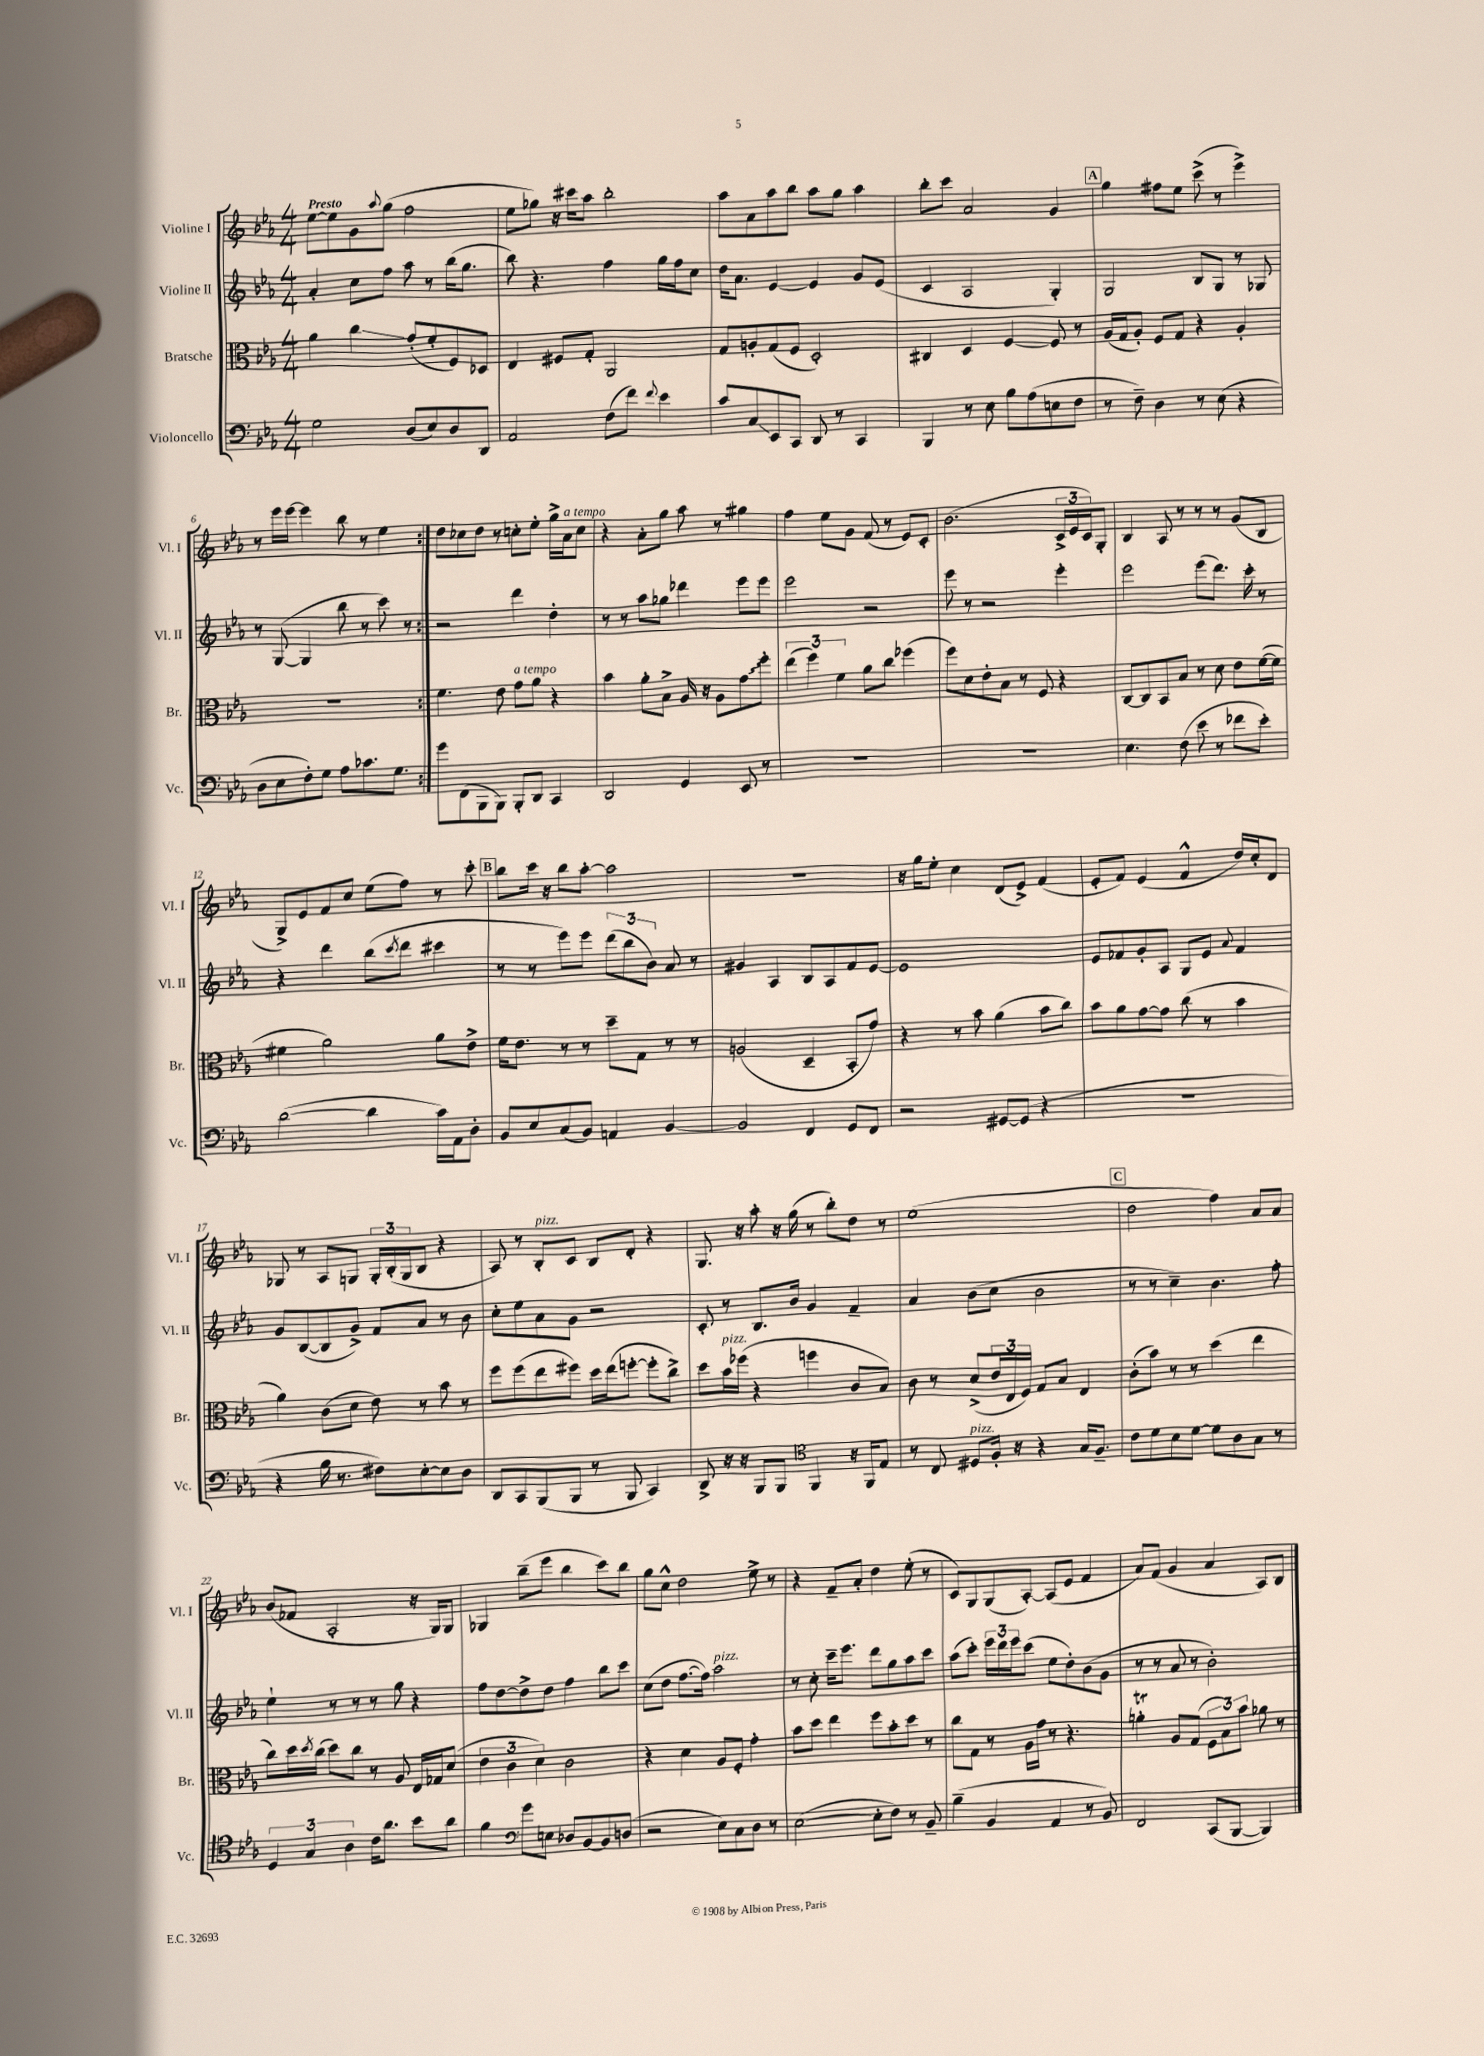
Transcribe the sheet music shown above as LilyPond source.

<<
\new StaffGroup <<
\new Staff = "s0" \with { instrumentName = "Violine I" shortInstrumentName = "Vl. I" } {
    \clef treble \key ees \major \numericTimeSignature \time 4/4 \tempo "Presto"
    \repeat volta 2 { ees''8~ ees''8 g'8 \appoggiatura { aes''8 } g''8( f''2 |
    ees''8 ges''8) r16 cis'''16 aes''8 bes''2-. |
    aes''8 aes'8 aes''8 bes''8 aes''8 g''8 aes''4 |
    bes''8-. c'''8 aes'2 g'4 |
    \mark \markup { \box "A" } g''4 fis''8 ees''8 c'''8->( r8 ees'''4->) |
    r8 ees'''16 ees'''16~ ees'''4 bes''8 r8 ees''4 | }
    d''8 ces''8 d''8 r8 c''8-. ees''8-. g''16-> aes'16^\markup { \italic "a tempo" } c''8 |
    r4 aes'8-. g''8 aes''8 r8 gis''4 |
    f''4 ees''8 g'8 f'8( r8 ees'8) c'8-. |
    bes'2.( \tuplet 3/2 { c'16-> ees'16 c'16) } g8-. |
    bes4 aes8 r8 r8 r8 g'8( bes8 |
    g8->) ees'8 f'8 c''8 ees''8( f''8) r8 c'''8-. |
    \mark \markup { \box "B" } bes''8 c'''16 r16 bes''8 aes''8~-. aes''2 |
    R1 |
    r16 g''16 ees''8-. c''4 d'8( ees'8->) f'4( |
    ees'8-. f'8) ees'4( f'4-^ d''16) c''16-. d'8 |
    ges8 r8 aes8 g8 \tuplet 3/2 { g16-. bes16-.( g16 } bes8 r4 |
    aes8) r8 bes8-.^\markup { \italic "pizz." } c'8 bes8 d'8-. r4 |
    g8. r16 aes''8-. r16 g''16( r8 bes''8-.) d''8 r8 |
    ees''1( |
    \mark \markup { \box "C" } d''2 f''4) aes'8 aes'8 |
    bes'8( fes'8 aes2-. r16 g16) g8 |
    ges4 bes''8--( ees'''8 bes''4 c'''8) bes''8 |
    g''8 c''8-^ d''2 ees''8-> r8 |
    r4 f'8-- aes'8-. d''4 ees''8-.( r8 |
    c'8) g8 g8( aes8~-.) aes8( ees'8 f'4 |
    aes'8) f'8( g'4 aes'4 aes8) bes8 \bar "|." |
}
\new Staff = "s1" \with { instrumentName = "Violine II" shortInstrumentName = "Vl. II" } {
    \clef treble \key ees \major \numericTimeSignature \time 4/4
    \repeat volta 2 { aes'4-. c''8 f''8 aes''8 r8 bes''16( g''8. |
    bes''8) r4. f''4 g''16 f''16 c''8 |
    d''16 aes'8. ees'4~ ees'4 g'8 ees'8( |
    c'4 aes2 g4-.) |
    \mark \markup { \box "A" } g2 bes8 g8 r8 ges8 |
    r8 g8~( g4 bes''8 r8 c'''8) r8 | }
    r2 d'''4 d''4-. |
    r8 r8 aes''8 ges''8 des'''4 ees'''8 ees'''8 |
    ees'''2 r2 |
    ees'''8 r8 r2 ees'''4-. |
    ees'''2 ees'''8( d'''8.) c'''16-. r8 |
    r4 d'''4 bes''8( \acciaccatura { c'''8 } d'''8 cis'''4 |
    \mark \markup { \box "B" } r8 r8 ees'''8) ees'''8 \tuplet 3/2 { d'''8( bes''8 bes'8) } aes'8 r8 |
    gis'4 aes4 bes8 aes8 f'8 ees'8~ |
    ees'1 |
    ees'8 fes'8 g'8-. aes8 g8 ees'8 \appoggiatura { aes'8 } fes'4 |
    g'8 bes8~( bes8 g'8->) f'8 aes'8 r8 bes'8 |
    c''8-. ees''8 aes'8 g'8 r2 |
    c'8-. r8 bes8. bes'16 g'4 f'4-- |
    aes'4 bes'8( c''8 bes'2 |
    \mark \markup { \box "C" } r8 r8 c''4--) bes'4. f''8-. |
    ees''4-! r8 r8 r8 g''8 r4 |
    f''8 d''8~ d''8-> d''8 f''4 bes''8 c'''8 |
    c''8( d''8 f''8.~ f''16) aes''2^\markup { \italic "pizz." } |
    r8 c''8-. c'''16-- ees'''8. d'''8 g''8 aes''8 c'''8 |
    aes''8( c'''8-.) \tuplet 3/2 { ees'''16 d'''16 ees'''16 } c'''8( ees''8 d''8-.) bes'8( g'8 |
    r8 r8 aes'8 r8 bes'2-.) \bar "|." |
}
\new Staff = "s2" \with { instrumentName = "Bratsche" shortInstrumentName = "Br." } {
    \clef alto \key ees \major \numericTimeSignature \time 4/4
    \repeat volta 2 { aes'4 c''4\glissando g'8-.( f'8-. f8) des8 |
    ees4 fis8 g8-. aes,2 |
    g8 a8-. g8( f8 d2-.) |
    cis4 d4 f4~ f8 r8 |
    \mark \markup { \box "A" } aes16( g16 aes8-.) f8 g8 r4 aes4-. |
    R1 | }
    f'4. ees'8 g'8^\markup { \italic "a tempo" } aes'8 r4 |
    bes'4 aes'8-. bes8-> aes16 r16 aes8 \once \override Glissando.style = #'zigzag g'8\glissando f''8-. |
    \tuplet 3/2 { ees''4( f''4) f'4 } aes'8 c''8 fes''4( |
    f''8) d'8 ees'8-. bes8 r8 f8 r4 |
    c8~ c8 bes,8 bes8 r8 d'8 ees'8 f'16~( f'16 |
    fis'4 aes'2) aes'8 ees'8-> |
    \mark \markup { \box "B" } f'16 ees'8. r8 r8 d''8-- g8 r8 r8 |
    a2( d4-- bes,8-. g'8) |
    r4 r8 bes'8 aes'4( bes'8 c''8) |
    bes'8 aes'8 g'8~ g'8 c''8( r8 bes'4 |
    aes'4) c'8( d'8 ees'8) r8 bes'8 r8 |
    f''8 f''8( ees''8 fis''8) d''16 ees''16( f''8~-. f''8-. c''8->) |
    d''8 bes'16^\markup { \italic "pizz." } fes''16( r4 f''4 c'8 bes8) |
    c'8 r8 d'8->( \tuplet 3/2 { ees'16 ees16 f16) } g8 bes8 ees4 |
    \mark \markup { \box "C" } c'8-.( bes'8) r8 r8 d''4( ees''4 |
    c''8) d''16 \acciaccatura { d''8 } c''16( d''8) c''8 r8 aes8 ees16 ges16 d'8( |
    \tuplet 3/2 { ees'4 c'4 d'4) } c'2 |
    r4 d'4 aes8 f8-. g'4-. |
    bes'8 d''8 ees''4 f''8 bes'8-. d''8 r8 |
    c''8 g8 r8 aes16 g'16 r8 r4. |
    a'4-.\trill aes8 g8( \tuplet 3/2 { f8 bes8) bes'8 } aes'8 r8 \bar "|." |
}
\new Staff = "s3" \with { instrumentName = "Violoncello" shortInstrumentName = "Vc." } {
    \clef bass \key ees \major \numericTimeSignature \time 4/4
    \repeat volta 2 { g2 d8( ees8) d8 d,8 |
    aes,2 f8( f'8) \appoggiatura { f'8 } ees'4 |
    c'8 c8\glissando ees,8 c,8 d,8 r8 c,4 |
    bes,,4 r8 ees8 bes8 aes8( e8 f8 |
    \mark \markup { \box "A" } r8 f8--) d4 r8 ees8( r4 |
    d8 ees8 f8-.) g8 aes8 ces'8. g8. | }
    g'8 f,8( bes,,8 bes,,8) bes,,8-. d,8 c,4 |
    d,2 g,4 ees,8 r8 |
    R1 |
    R1 |
    ees4. f8( ees'8 r8 fes'8 ees'8-.) |
    d'2~( d'4 c'16) aes,16 d8-. |
    \mark \markup { \box "B" } bes,8 ees8 c8( bes,8) a,4 bes,4~ |
    bes,2 f,4 g,8 f,8 |
    r2 gis,8~ gis,8( r4 |
    R1 |
    r4 bes16 r8. fis8) ees8~-. ees8 d8 |
    d,8 c,8 bes,,8( bes,,8 r8 bes,,8 c,4) |
    d,8-> r16 r16 bes,,8 bes,,8 \clef tenor f,4 r16 f,16 ees8 |
    r8 c8 dis8^\markup { \italic "pizz." } f16-. r16 r4 g16 f8.-- |
    \mark \markup { \box "C" } c'8 d'8 bes8 d'8~ d'8 aes8 g8 r8 |
    \tuplet 3/2 { d4 g4 aes4 } c'16 aes'8. bes'8 aes'8 |
    f'4 \clef bass g'8 e8 des8 bes,8~ bes,8 d8( |
    r2 ees8) c8 d8 r8 |
    ees2~( ees8-. f8) r8 bes,8-- |
    bes4--( bes,4 aes,4 r8 bes,8) |
    f,2 c,8( bes,,8~ bes,,4) \bar "|." |
}
>>
>>
